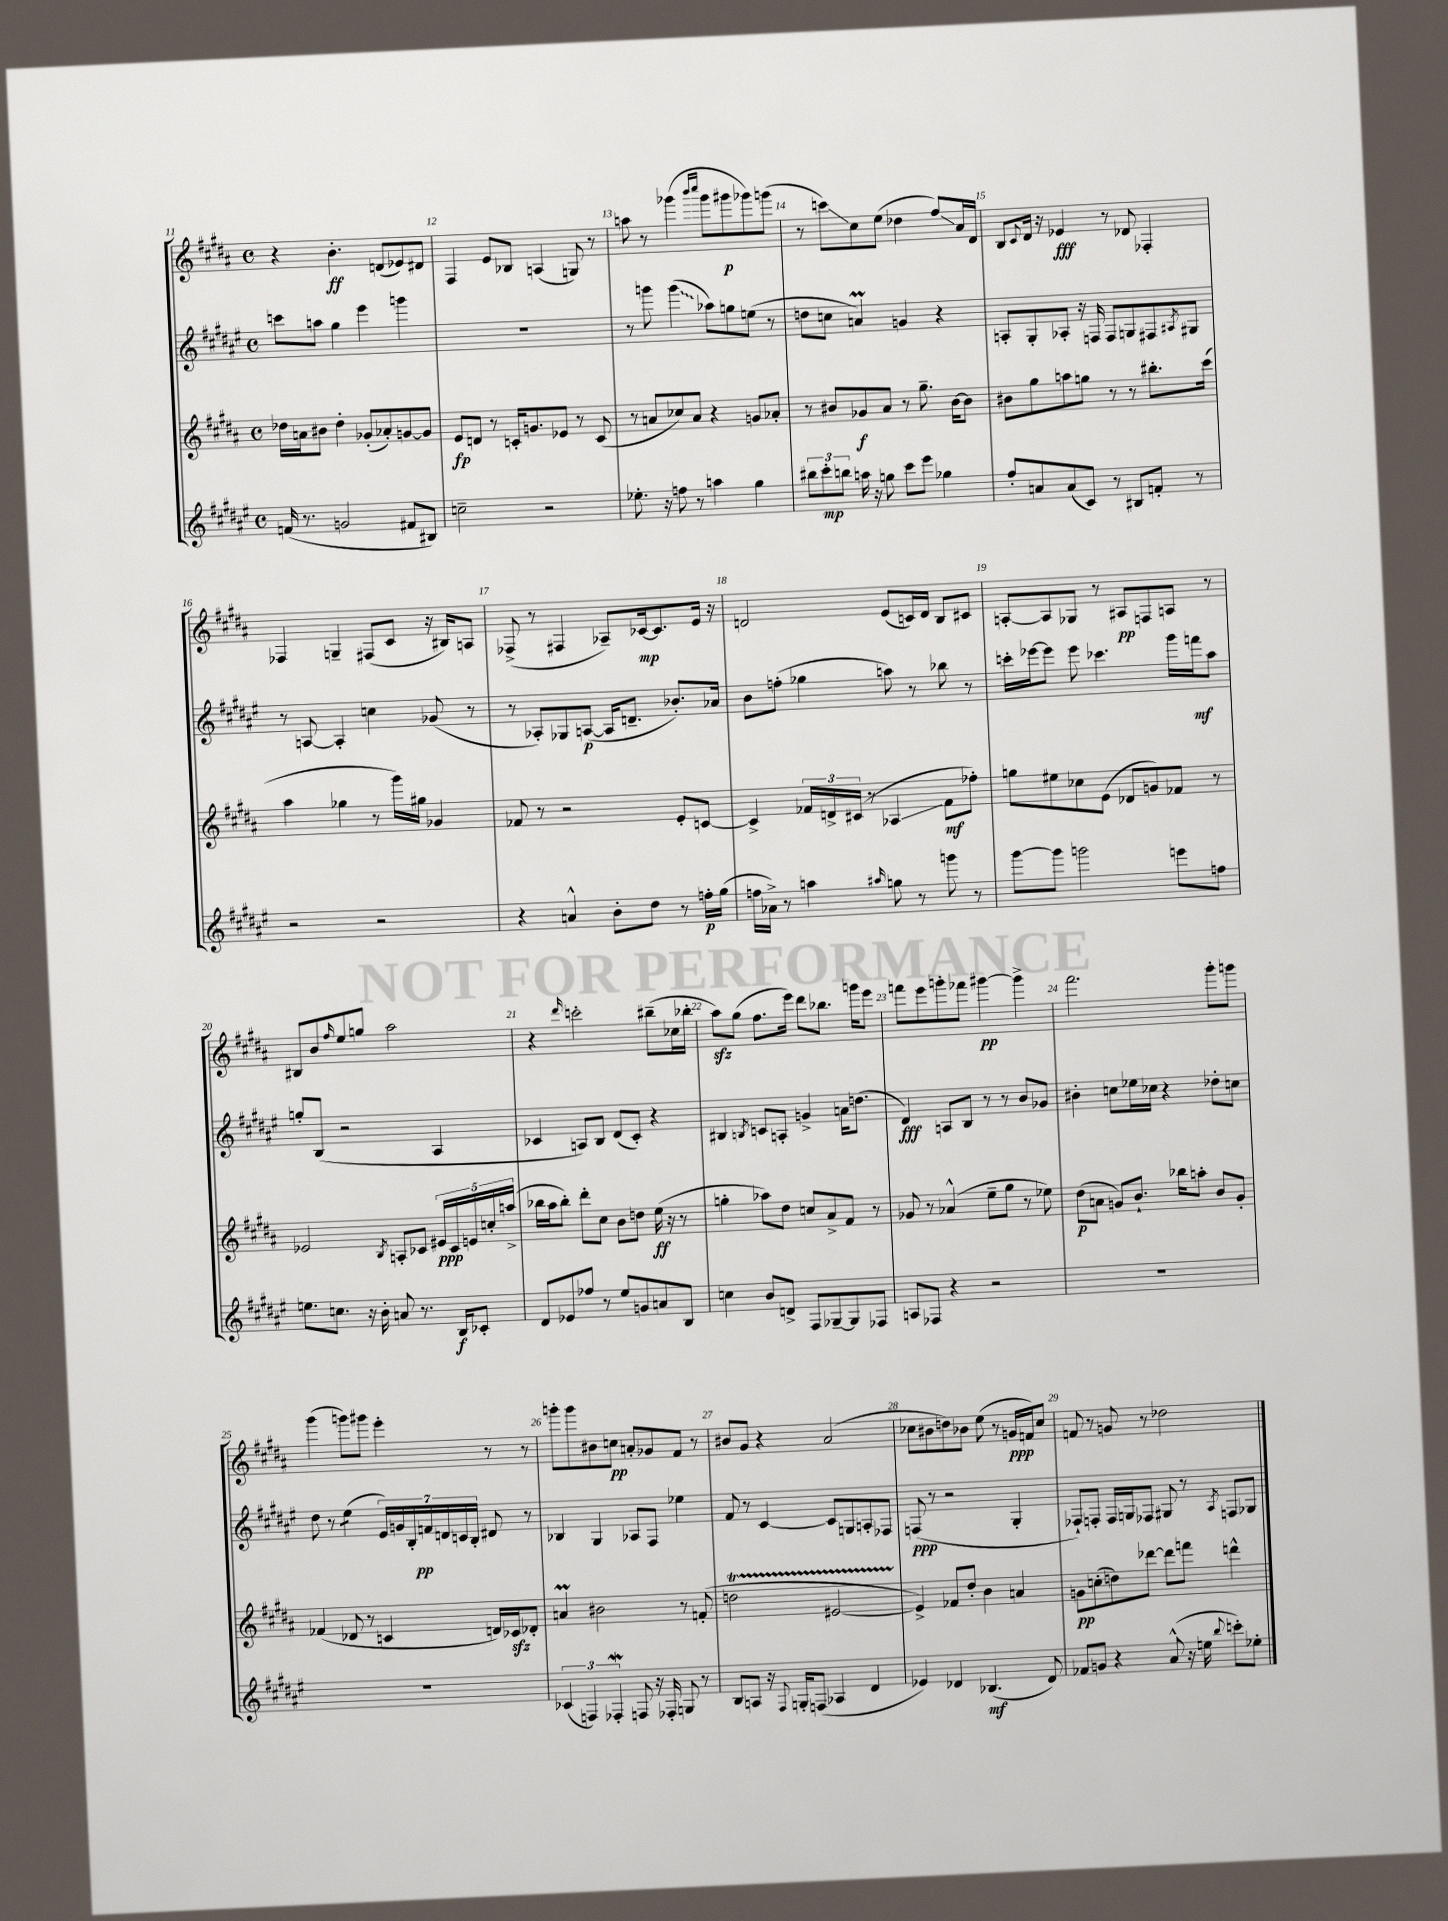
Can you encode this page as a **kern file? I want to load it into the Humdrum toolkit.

**kern	**kern	**kern	**kern
*staff4	*staff3	*staff2	*staff1
*clefG2	*clefG2	*clefG2	*clefG2
*k[f#c#g#d#a#e#]	*k[f#c#g#d#a#]	*k[f#c#g#d#a#e#]	*k[f#c#g#d#a#]
*M4/4	*M4/4	*M4/4	*M4/4
*met(c)	*met(c)	*met(c)	*met(c)
(16f/	16dd-\LL	8ccc\L	4r
8.r	16a\J	.	.
.	8b#\J	8aa\J	.
2g/	4dd-'\	4gg#\	4.b'\
.	(8g-'/L	4eee#\	.
.	8a-'/)	.	(8d/L
8f#/L	[8g/	4ggg\	8e-/)
8B#/J)	8g/]J	.	8d#/J
=	=	=	=
2cc~\	8e/L	1r	4F#/
.	8d/J	.	.
.	8r	.	8e/L
.	16c'/LK	.	8B-/J
.	8.g/	.	.
2r	.	.	(4A/
.	8e-/J	.	.
.	8r	.	8G/)
.	(8c/	.	8r
=	=	=	=
8.ee-'\	8r	8r	8aa\
.	8a/L	8ggg\	8r
16r	.	.	.
8ff\	8cc-/)	(4ggg\	(4ggg-\
8r	8a/J	.	.
.	.	.	16qqbbb/LL
.	.	.	16qqcccc#/JJ
4aa\	4r	8aa-\L)	8ggg-\L
.	.	8gg\	8ggg#\
4gg#\	8g/L	(8ee\J	8ggg-\)
.	8a-'/J	8r	(8ggg\J
=	=	=	=
12bb#\L	8r	8dd\L	8r
12ccc#'\	.	.	.
.	8b#/L	8cc\J	8ccc\L)
12bb\J	.	.	.
16aa\	8g-/	4a/)	8cc#\
16r	.	.	.
8gg\	8a#/J	.	(8ee\J
8ccc#\L	8r	4g/	4dd-\
8eee#\J	8.gg#~\	.	.
4gg-\	.	4r	8ff#/L)
.	[16b#\LK	.	.
.	8b#\]J	.	16a#/L
.	.	.	16d#/JJ
=	=	=	=
8ff#'/L	8b#\L	8A'/L	8B/L
.	.	.	8qqc#/
8a/	8gg#\	8G#'/	16d#/Jk
.	.	.	16r
(8a/	8aa\	8A-'/J	4e-/
8c#/J)	8gg\J	16r	.
.	.	16F/	.
8r	8r	8F/L	8r
8B#/L	8r	8G/	8d-/
8f'/J	8.bb#'\L	8F#/	4F-'/
.	.	8qA#/	.
8r	.	8G#/J	.
.	(16ccc#\Jk	.	.
=	=	=	=
2r	4aa#\	8r	4F-/
.	.	[8A/	.
.	4gg-\	4A'/]	4G~/
2r	8r	4cc\	(8F#/L
.	16ggg#\LL)	.	8c#/J
.	16gg#\JJ	.	.
.	4g-/	(8g-/	16r
.	.	.	16B#/LK)
.	.	8r	8A/J
=	=	=	=
4r	8f-/	8r	(8F-^/
.	8r	8A-'/L)	8r
4a^^/	2r	8G-/	4F#/
.	.	([8A/J	.
8b'\L	.	16A/]LK	8A-~/L)
.	.	8.d~/J	.
8dd#\J	.	.	[16c-/k
.	.	.	8.c-/]
8r	8e'/L	8.b-'/L)	.
16ff'\LL	[8c/J	.	16e/Jk
(16gg#\JJ	.	16a-/Jk	16r
=	=	=	=
16ff\LL	4c^/]	8b\L	2d/
16a-^\JJ)	.	.	.
8r	.	(8ff'\J	.
4aa\	24f-/LL	4gg-\	.
.	24d^/	.	.
.	(24c#/JJ	.	.
.	8r	.	.
16qqaa#/	.	.	.
8gg\	4A-/	8aa\)	(8e/L
8r	.	8r	16c/L)
.	.	.	16d/JJ
8ggg\	8f-\L	8bb-\	8B/L
8r	8ff-'\J)	8r	8c#/J
=	=	=	=
[8ggg#\L	8gg\L	16ccc'\LL	[8A'/L
.	.	[16eee-\J	.
8ggg#\]J	8ee#\	8eee-\]J	8A/]
2ggg\	8cc-\	8eee-\	8G-/J
.	(8e\J	4.ccc-\	8r
.	8d-/L	.	8A#/L
.	8g/)	.	8F/
8eee\L	8f-/J	16ggg#\LL	8A/J
.	.	16fff\J	.
8ff\J	8r	8aa#\J	8r
=	=	=	=
8.ee\L	2e-/	8gg'/L	8B#/L
.	.	(8B/J	8b/
8.cc\J	.	.	.
.	.	.	16qqff#/
.	.	2r	8ee/
16r	.	.	8gg/J
16b'\	.	.	.
.	8qB/	.	.
8a/	8A'/L	.	2aa#\
8.r	8c-/J	.	.
.	20e#/LL	4A#/	.
.	20c-/	.	.
16B/LK	.	.	.
.	20e/	.	.
8c-'/J	.	.	.
.	20cc'/	.	.
.	(20aa^/JJ	.	.
=	=	=	=
8d#/L	16bb-\LL	4c-/	4r
.	16aa#\J	.	.
8e-/	8bb-'\J)	.	.
.	.	.	16qqddd#/
8ff-/J	8ddd#'\L	8A/L)	2ccc'\
8r	8cc#\J	8B/J	.
8ee#/L	8b\L	(8d#/L	.
8g/	8dd\J	8c-'/J)	.
8a/	(16ee\	4r	(8bb#~\L
.	16r	.	.
8B/J	8r	.	16cc-\L
.	.	.	16bb-'\JJ
=	=	=	=
4cc\	4gg'\	4B#/	8aa#\L)
.	.	.	(8gg#\J
.	.	8qB/	.
8b/L	8aa-\L)	8c/L	8.ff#\L
8d^/J	8dd#\J	8A'/J	.
.	.	.	16eee\Jk)
8F#/L	8cc/L	4g^/	8ddd#\L
[8G-~/	8a#^/	.	8.bb-\J
8G-/]	8f#/J	16a\LK	.
.	.	(8.dd\J	16ggg\LK
8F-/J	8r	.	8eee\J
=	=	=	=
8A/L	8g-/	4d#/)	8fff\L
8F-/J	8r	.	8eee\
4r	(4a-^^/	8A/L	8ggg'\
.	.	8B/J	8fff-\J
2r	8ee~\L	8r	[4ggg#\
.	8gg#\J	8r	.
.	8r	8b/L	4ggg#^\]
.	8ee-\)	8g-/J	.
=	=	=	=
1r	(8dd#\L	4b#'\	2.fff#\
.	8a\J	.	.
.	8g/L)	8cc\L	.
.	8.b`/J	16ee-\L	.
.	.	16cc-\JJ	.
.	.	4r	.
.	16bb-\LK	.	.
.	8aa'\J	.	.
.	8b/L	8dd-'\L	8ggg#'\L
.	8g'/J	8cc\J	8ggg\J
=	=	=	=
1r	(4f-/	8dd#\	(4ggg#\
.	.	8r	.
.	8d-/	(4ee#\	8ggg\L)
.	8r	.	8ggg#\J
.	4c/	28e#/LL)	4eee'\
.	.	28g/	.
.	.	28B'/	.
.	.	28f/	.
.	.	28d/	.
.	.	28c/	.
.	.	28B'/JJ	.
.	16d/LL)	8d#/	8r
.	16c-/J	.	.
.	8d-'/J	8r	8r
=	=	=	=
(6c-/	4a/	4B-/	8ggg'\L
.	.	.	8ggg\
6F/)	.	.	.
.	2b#\	4G#/	8b#\
6F-'/	.	.	.
.	.	.	8cc\J
8F/	.	8A-/L	8a'/L
16r	.	8F#/J	8g-/
16F-'/	.	.	.
8G/	8r	4ee-\	8f#/J
8r	(8f'/	.	8r
=	=	=	=
8B/L	2dd\	8f#/	8b#/L
8A/J	.	8r	8g#/J
16r	.	[4c#/	4r
8qqF#/	.	.	.
16G'/LK	.	.	.
(8F/J	.	.	.
4A-/	[2e#/	8c#/]L	(2a#/
.	.	8G/	.
4d#/	.	8A'/	.
.	.	8F-/J	.
=	=	=	=
4e-/)	4e#^/])	(8F/	8cc-\L
.	.	8r	8b#\
4d-/	8f-/L	2r	8dd\)
.	8dd#'/J	.	8b-\J
(4.B-/	4b\	.	(8ee\
.	.	.	8r
.	4a/	4G#'/	16g/LL
.	.	.	16f/J)
8d-/)	.	.	8cc-/J
=	=	=	=
8f-/L	8g\L	8F-`/L)	8f/
8g/J	(8cc'\	8F'/J	8r
4r	8dd\)	16F/LL	8g/
.	.	16G/J	.
.	[8ddd-\J	8F-/J	8r
(8a#^^/	8ddd-\]L	8G#/	2dd-\
16r	8fff\J	8r	.
16ee\	.	.	.
8qqbb/	.	8qA#/	.
8ccc'\L)	4ddd^^\	8F/L	.
8ee-'\J	.	8G-/J	.
==	==	==	==
*-	*-	*-	*-
